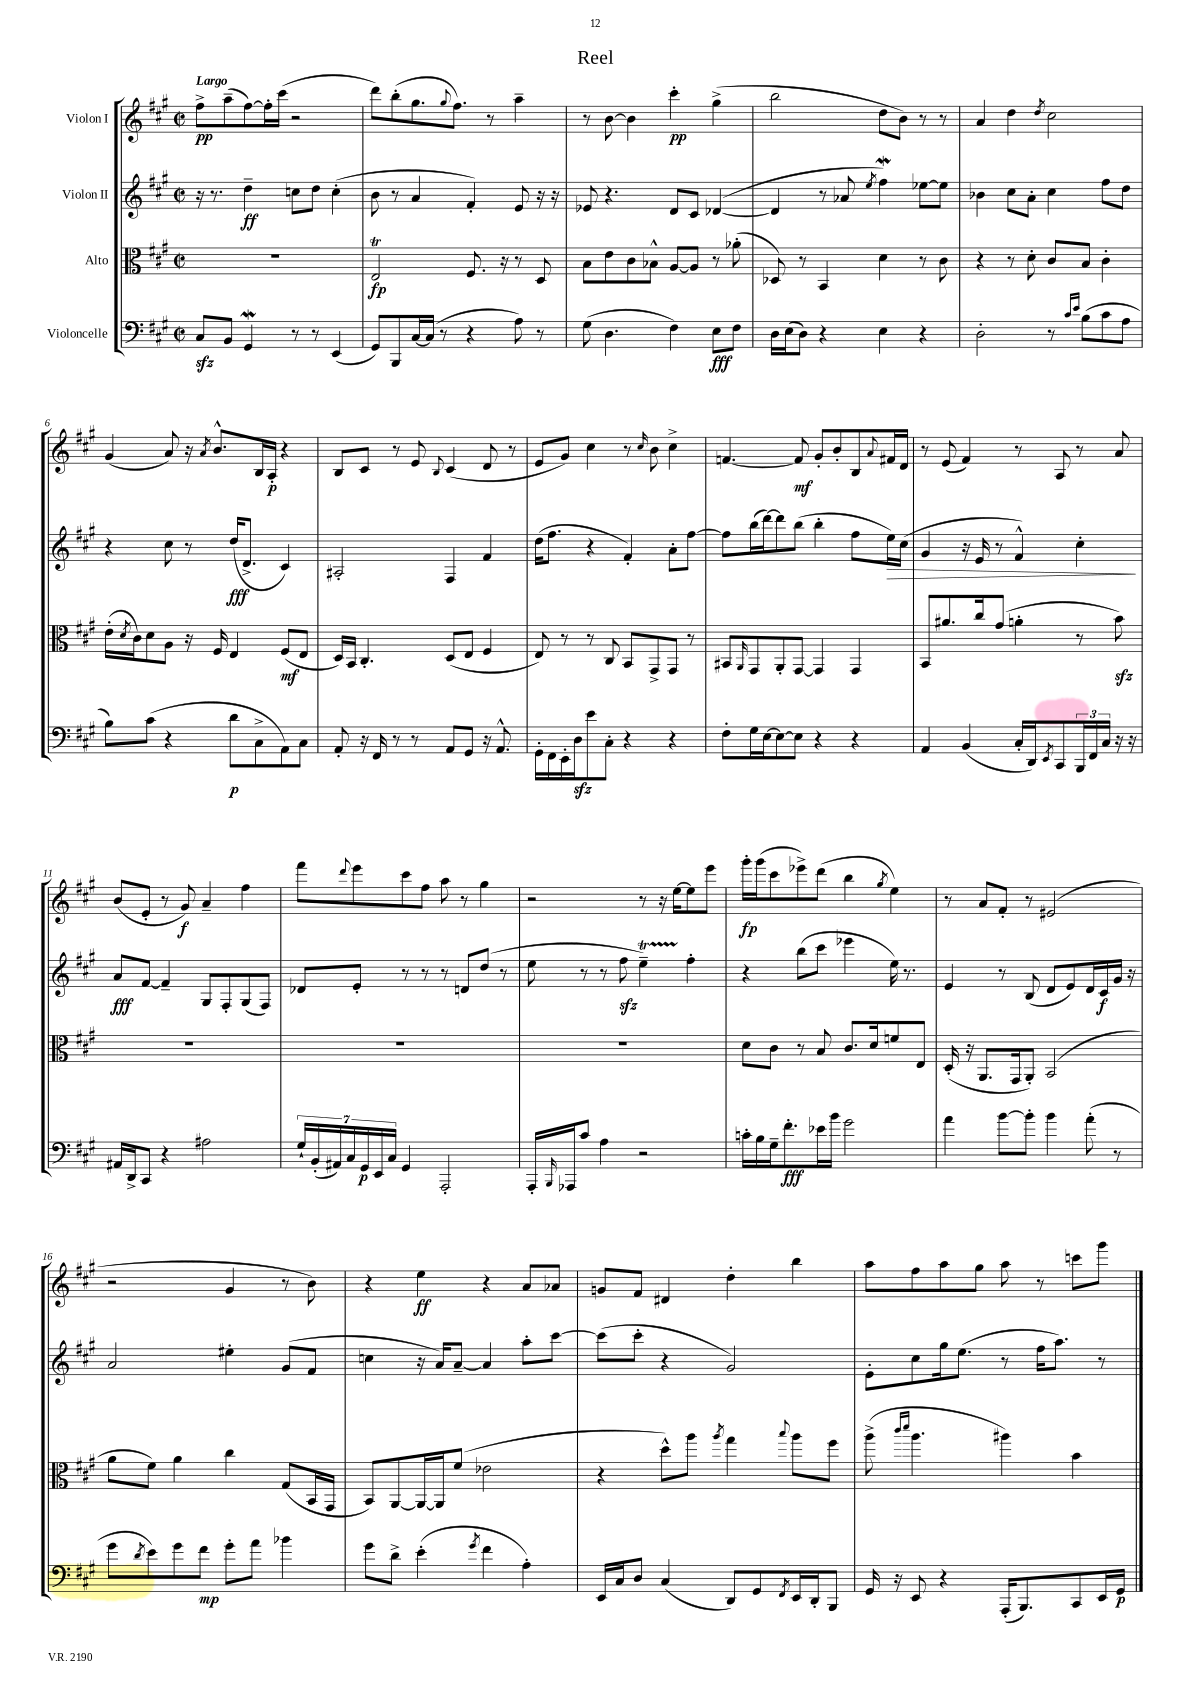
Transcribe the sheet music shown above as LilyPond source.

\header { title = "Reel" }
<<
\new StaffGroup <<
\new Staff = "s0" \with { instrumentName = "Violon I" } {
    \clef treble \key a \major \defaultTimeSignature \time 2/2 \tempo "Largo"
    fis''8->\pp a''8--( fis''8~) fis''16-. cis'''16( r2 |
    d'''8) b''8-.( gis''8. \appoggiatura { gis''8 } fis''8.) r8 a''4-- |
    r8 b'8~ b'4 cis'''4-.\pp gis''4->( |
    b''2 d''8 b'8) r8 r8 |
    a'4 d''4 \acciaccatura { d''8 } cis''2 |
    gis'4( a'8) r16 \acciaccatura { a'8 } b'8.-^ b16 a16-.\p r4 |
    b8 cis'8 r8 e'8 \appoggiatura { b8 } cis'4( d'8 r8 |
    e'8 gis'8) cis''4 r8 \grace { cis''16 } b'8 cis''4-> |
    f'4.~ f'8\mf gis'8-. b'8-. b8 \appoggiatura { a'8 } fis'16 d'16 |
    r8 e'8( fis'4) r8 a8 r8 a'8 |
    b'8( e'8-. r8 gis'8\f) a'4-- fis''4 |
    fis'''8 \appoggiatura { d'''8 } e'''8 cis'''8 fis''8 a''8 r8 gis''4 |
    r2 r8 r16 e''16~ e''8 e'''8 |
    gis'''16-.\fp gis'''16( cis'''8 ees'''8->) d'''8( b''4 \acciaccatura { gis''8 } e''4) |
    r8 a'8 fis'8-. r8 eis'2( |
    r2 gis'4 r8 b'8) |
    r4 e''4\ff r4 a'8 aes'8 |
    g'8 fis'8 dis'4 d''4-. b''4 |
    a''8 fis''8 a''8 gis''8 a''8 r8 c'''8 gis'''8 \bar "|." |
}
\new Staff = "s1" \with { instrumentName = "Violon II" } {
    \clef treble \key a \major \defaultTimeSignature \time 2/2
    r16 r8. d''4--\ff c''8 d''8 c''4-.( |
    b'8 r8 a'4 fis'4-.) e'8 r16 r16 |
    ees'8 r4. d'8 cis'8 des'4~( |
    des'4 r8 aes'8 \acciaccatura { e''8 } fis''4\mordent) ees''8~ ees''8 |
    bes'4 cis''8 a'8-. cis''4 fis''8 d''8 |
    r4 cis''8 r8 d''16\fff( d'8.-> cis'4) |
    ais2-. fis4 fis'4 |
    d''16( fis''8. r4 fis'4-.) a'8-. fis''8~ |
    fis''8 b''16( d'''16~) d'''8 b''8( b''4-. fis''8 e''16\>) cis''16( |
    gis'4 r16 e'16 r8 fis'4-^) cis''4-.\! |
    a'8\fff fis'8~ fis'4-- gis8 fis8-. gis8( fis8) |
    des'8 e'8-. r8 r8 r8 d'8 d''8( r8 |
    e''8 r8 r8 fis''8\sfz e''4--\startTrillSpan) fis''4-.\stopTrillSpan |
    r4 b''8( cis'''8 ees'''4 e''16) r8. |
    e'4 r8 b8( d'8 e'8) d'16 cis'16\f gis'16 r16 |
    a'2 eis''4-. gis'8( fis'8 |
    c''4 r16 a'16) a'8~-- a'4 a''8-. cis'''8~ |
    cis'''8( cis'''8-. r4 gis'2) |
    e'8-. cis''8 gis''16 e''8.( r8 fis''16 a''8.) r8 \bar "|." |
}
\new Staff = "s2" \with { instrumentName = "Alto" } {
    \clef alto \key a \major \defaultTimeSignature \time 2/2
    R1 |
    e2\trill\fp fis8. r16 r8 d8 |
    b8 e'8 cis'8 bes8-^ a8~ a8 r8 aes'8-.( |
    des8) r8 b,4 d'4 r8 cis'8 |
    r4 r8 d'8-. cis'8 b8 cis'4-. |
    e'16-.( \acciaccatura { d'8 } cis'16) d'8 a8 r16 fis16 e4 fis8\mf( e8 |
    d16) b,16 cis4.-. d8( e8 fis4 |
    e8) r8 r8 cis8 b,8 gis,8-> gis,8 r8 |
    bis,8 \grace { a,16 } gis,8 a,8-. gis,8~ gis,4 gis,4 |
    b,8 ais'8. cis''16 gis'8( a'4-. r8 b'8\sfz) |
    R1 |
    R1 |
    R1 |
    d'8 cis'8 r8 b8 cis'8. d'16 f'8 e8 |
    d16-.( r16 a,8. gis,16 a,8-.) b,2( |
    a'8 fis'8) a'4 cis''4 gis8( b,16 gis,16 |
    b,8) a,8~ a,16~ a,16 fis'8( ees'2 |
    r4 d''8-^) a''8 \acciaccatura { a''8 } gis''4 \appoggiatura { b''8 } a''8 fis''8 |
    a''8->( \grace { cis'''16 d'''16 } a''4. ais''4) b'4 \bar "|." |
}
\new Staff = "s3" \with { instrumentName = "Violoncelle" } {
    \clef bass \key a \major \defaultTimeSignature \time 2/2
    cis8\sfz b,8 gis,4\mordent r8 r8 e,4( |
    gis,8) b,,8 cis16~ cis16( r8 r4 a8) r8 |
    gis8( d4. fis4) e8\fff fis8 |
    d16 e16( d8) r4 e4 r4 |
    d2-. r8 \grace { cis'16 e'16 } b8( cis'8 a8 |
    b8) cis'8( r4 d'8\p cis8-> a,8) cis8 |
    a,8-. r16 fis,16 r8 r8 a,8 gis,8 r16 a,8.-^ |
    gis,16-. fis,16 e,16-. d16\sfz e'8 cis8-. r4 r4 |
    fis8-. gis16 e16~ e8~ e8 r4 r4 |
    a,4 b,4( cis16-. d,16) \acciaccatura { e,8 } cis,8 \tuplet 3/2 { b,,16 fis,16 cis16 } r16 r16 |
    ais,16 d,16-> cis,8 r4 ais2 |
    \tuplet 7/4 { gis16-! b,16-.( ais,16) cis16 gis,16\p e,16 cis16 } gis,4 a,,2-. |
    a,,16-. \grace { b,,16 } aes,,16 cis'8 a4 r2 |
    c'16-. b16 gis16-- fis'8.-.\fff ees'16 b'16 gis'2 |
    a'4 b'8~ b'8-. b'4 a'8-.( r8 |
    gis'8 \acciaccatura { d'8 } e'8) gis'8 fis'8\mp gis'8-. a'8 bes'4 |
    gis'8 d'8-> e'4-.( \acciaccatura { gis'8 } fis'4 a4-.) |
    e,16 cis16 d8 cis4( d,8) gis,8 \acciaccatura { fis,8 } e,16 d,16-. b,,8 |
    gis,16 r16 e,8 r4 a,,16-.( b,,8.) cis,8 e,16 gis,16\p \bar "|." |
}
>>
>>
